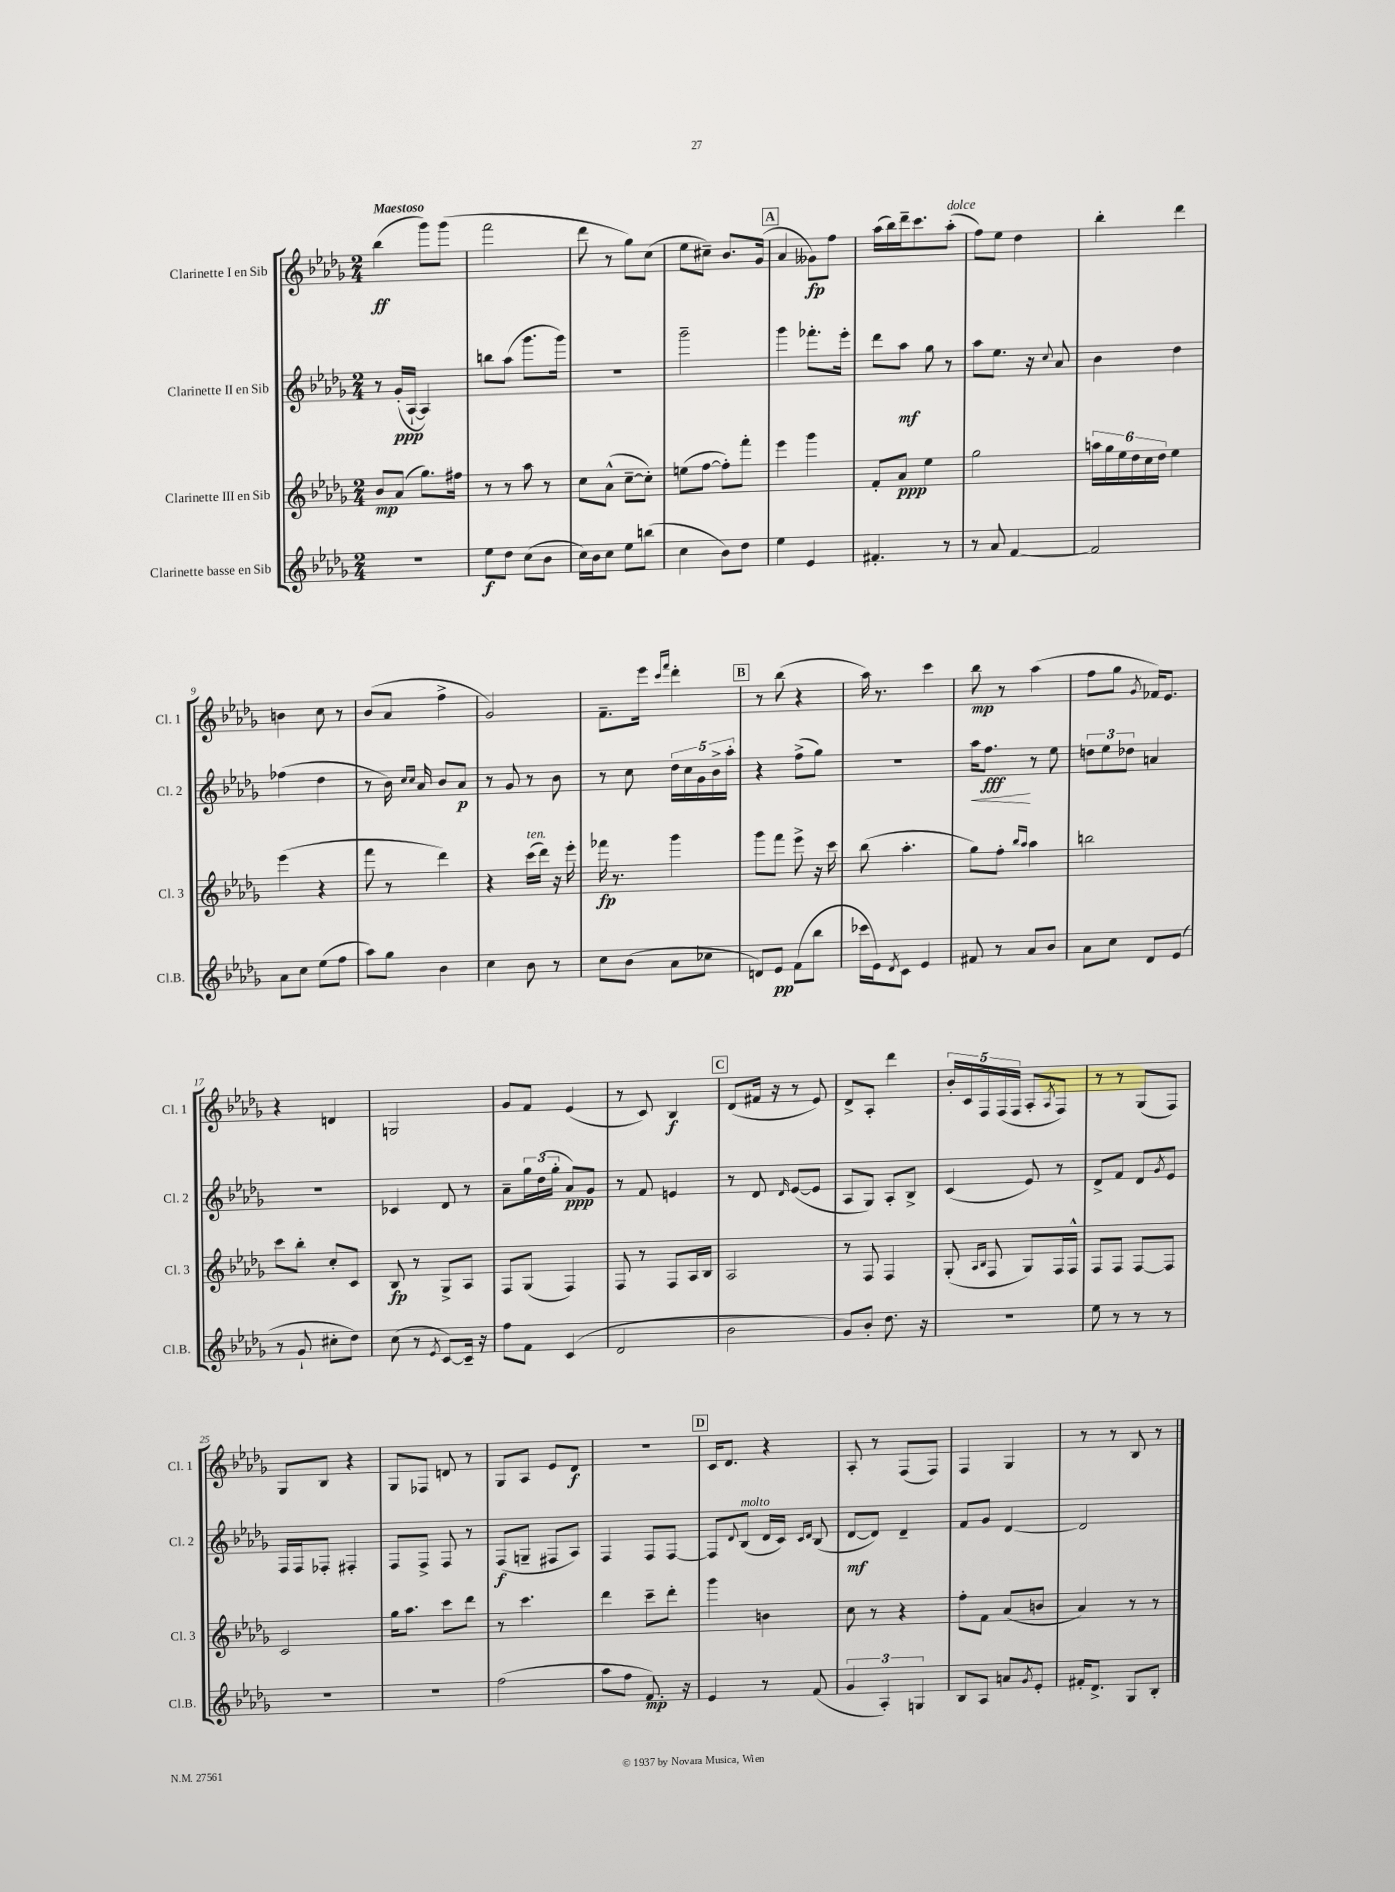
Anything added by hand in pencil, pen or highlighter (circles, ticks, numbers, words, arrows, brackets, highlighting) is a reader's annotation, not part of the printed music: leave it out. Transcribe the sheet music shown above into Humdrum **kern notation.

**kern	**kern	**kern	**kern
*staff4	*staff3	*staff2	*staff1
*clefG2	*clefG2	*clefG2	*clefG2
*k[b-e-a-d-g-]	*k[b-e-a-d-g-]	*k[b-e-a-d-g-]	*k[b-e-a-d-g-]
*M2/4	*M2/4	*M2/4	*M2/4
2r	8b-	8r	(4bb-
.	(8a-	(16g-'	.
.	.	[16A-`	.
.	8.gg-)	4A-])	8ggg-)
.	.	.	(8ggg-
.	16ff#	.	.
=	=	=	=
8ee-	8r	8bb	2fff
8dd-	8r	(8aa-	.
(8cc	8aa-	8.ggg-	.
8b-	8r	.	.
.	.	16ggg-)	.
=	=	=	=
16cc)	8cc	2r	8ddd-
16b-	.	.	.
8cc	(8a-^^	.	8r
8ee-	[8cc~	.	8gg-)
(8bb	8cc'])	.	(8cc
=	=	=	=
4cc	(8ee	2ggg-~	8ee-
.	[8ff	.	8cc#~)
8b-)	8ff'])	.	8.b-
8dd-	8fff'	.	.
.	.	.	(16g-
=	=	=	=
4ee-	4eee-	4ggg-	4a-
4e-	4ggg-	8.fff-'	8g--)
.	.	.	8ff
.	.	16eee-'	.
=	=	=	=
4.f#'	8f'	8ddd-	(16aa-
.	.	.	16bb-)
.	8a-	8aa-	16ddd-~
.	.	.	8.ccc
.	4ee-	8gg-	.
8r	.	8r	(8aa-'
=	=	=	=
8r	2gg-	8aa-	8ff)
8a-	.	8.ee-	8ee-
[4f	.	.	4dd-
.	.	16r	.
.	.	8qqcc	.
.	.	8a-	.
=	=	=	=
2f]	24aa	4b-	4bb-'
.	24gg-	.	.
.	24ee-	.	.
.	24dd-	.	.
.	24cc	.	.
.	24dd-	.	.
.	4ee-	4dd-	4ddd-
=	=	=	=
8a-	(4eee-	(4ff-	4b
8cc	.	.	.
(8ee-	4r	4dd-	8cc
8ff	.	.	8r
=	=	=	=
8aa-)	8fff	8r	(8b-
8gg-	8r	16b-)	8a-
.	.	16qqcc	.
.	.	16qqcc	.
.	.	16a-	.
4b-	4ddd-)	8b-	4ff^
.	.	8a-	.
=	=	=	=
4cc	4r	8r	2g-)
.	.	8g-	.
8b-	(16ccc	8r	.
.	16ddd-)	.	.
8r	16r	8b-	.
.	16eee-'	.	.
=	=	=	=
8cc	16fff-	8r	8.f~
.	8.r	.	.
(8b-	.	8cc	.
.	.	.	16eee-
.	.	.	16qqccc
.	.	.	16qqfff
8a-	4ggg-	20dd-	4ddd-'
.	.	20cc	.
.	.	20g-	.
8cc-	.	.	.
.	.	20b-^	.
.	.	20aa-'	.
=	=	=	=
8d)	8ggg-	4r	8r
8e-	8fff	.	(8bb-
(8f	8eee-^	(8ff^	4r
8bb-	16r	8gg-)	.
.	16ccc	.	.
=	=	=	=
16ccc-	(8bb-	2r	16aa-)
16e-)	.	.	8.r
8qd-	.	.	.
8c	4.aa-'	.	.
4e-	.	.	4ccc
=	=	=	=
8f#	8gg-)	16aa-	8bb-
.	.	8.ff	.
8r	8ff'	.	8r
.	16qqbb-	.	.
.	16qqaa-	.	.
8a-	4aa-	8r	(4aa-
8b-	.	8ee-	.
=	=	=	=
8a-	2bb	12dd	8ff
.	.	12ee-	.
8cc	.	.	8gg-
.	.	12dd-	.
.	.	.	8qg-
8d-	.	4a	16f-)
.	.	.	8.e-
(8e-	.	.	.
=	=	=	=
8r	8ccc	2r	4r
8g-`	8bb-'	.	.
8cc#'	8cc'	.	4d
8dd-)	8c	.	.
=	=	=	=
(8cc	8B-	4c-	2G
8r	8r	.	.
8qe-	.	.	.
[8c)	8G-^	8d-	.
16c~]	8A-	8r	.
16r	.	.	.
=	=	=	=
8ff	8F	8a-~	8g-
8f	(8G-	24gg-	8f
.	.	(24dd-	.
.	.	24gg-'	.
(4c	4F)	8a-)	(4e-
.	.	8g-	.
=	=	=	=
2d-	8F	8r	8r
.	8r	8f	8c)
.	8F	4e	4B-
.	16A-	.	.
.	16B-	.	.
=	=	=	=
2b-	2A-	8r	(8d-
.	.	8d-	16f#
.	.	.	16r
.	.	16qqd-	.
.	.	([8e-	8r
.	.	8e-]	8e-)
=	=	=	=
8g-)	8r	8A-	8d-^
8b-'	8F	8G-)	8A-'
8.dd-	4F	8A-'	4ddd-
.	.	8B-^	.
16r	.	.	.
=	=	=	=
2r	(8G-'	(4c	20b-'
.	.	.	20c
.	.	.	20F
.	16qqA-	.	.
.	16qqB-	.	.
.	8F	.	.
.	.	.	(20F
.	.	.	20F
.	8G-)	8e-)	8A-'
.	.	.	8qA-
.	16F	8r	8F)
.	16F^^	.	.
=	=	=	=
8ee-	8F	8d-^	8r
8r	8F	8f	8r
8r	[8F	8d-	(8G-
.	.	8qg-	.
8r	8F]	8e-	8F)
=	=	=	=
2r	2c	16F	8G-
.	.	16F	.
.	.	8F-'	8B-
.	.	4F#'	4r
=	=	=	=
2r	16gg-	8F	8G-
.	8.aa-	.	.
.	.	8F^	8F-
.	8ccc	8F	8d
.	8ddd-	8r	8r
=	=	=	=
(2ff	8r	(8F	8G-
.	4.ccc	8G~	8A-
.	.	8F#	8e-
.	.	8A-)	8d-
=	=	=	=
8aa-	4ddd-	4F	2r
8ff	.	.	.
8.f)	8ccc~	8F	.
.	8ddd-'	[8F	.
16r	.	.	.
=	=	=	=
4e-	4ggg-	8F]	16c
.	.	.	8.d-
.	.	8qqd-	.
.	.	(8B-	.
8r	4b	16d-	4r
.	.	16c)	.
.	.	16qqc	.
.	.	16qqd-	.
(8f	.	(8B-	.
=	=	=	=
6g-	8cc	[8d-	8A-'
.	8r	8d-])	8r
6A-')	.	.	.
.	4r	4d-~	(8F
6G	.	.	.
.	.	.	8F)
=	=	=	=
8B-	8ff'	8f	4F
8A-	8f	8g-	.
8a	(8a-	[4d-	4G-
8qg-	.	.	.
8e-'	8b	.	.
=	=	=	=
16f#'	4a-)	2d-]	8r
8.d-^	.	.	.
.	.	.	8r
8G-	8r	.	8B-
8B-'	8r	.	8r
==	==	==	==
*-	*-	*-	*-
